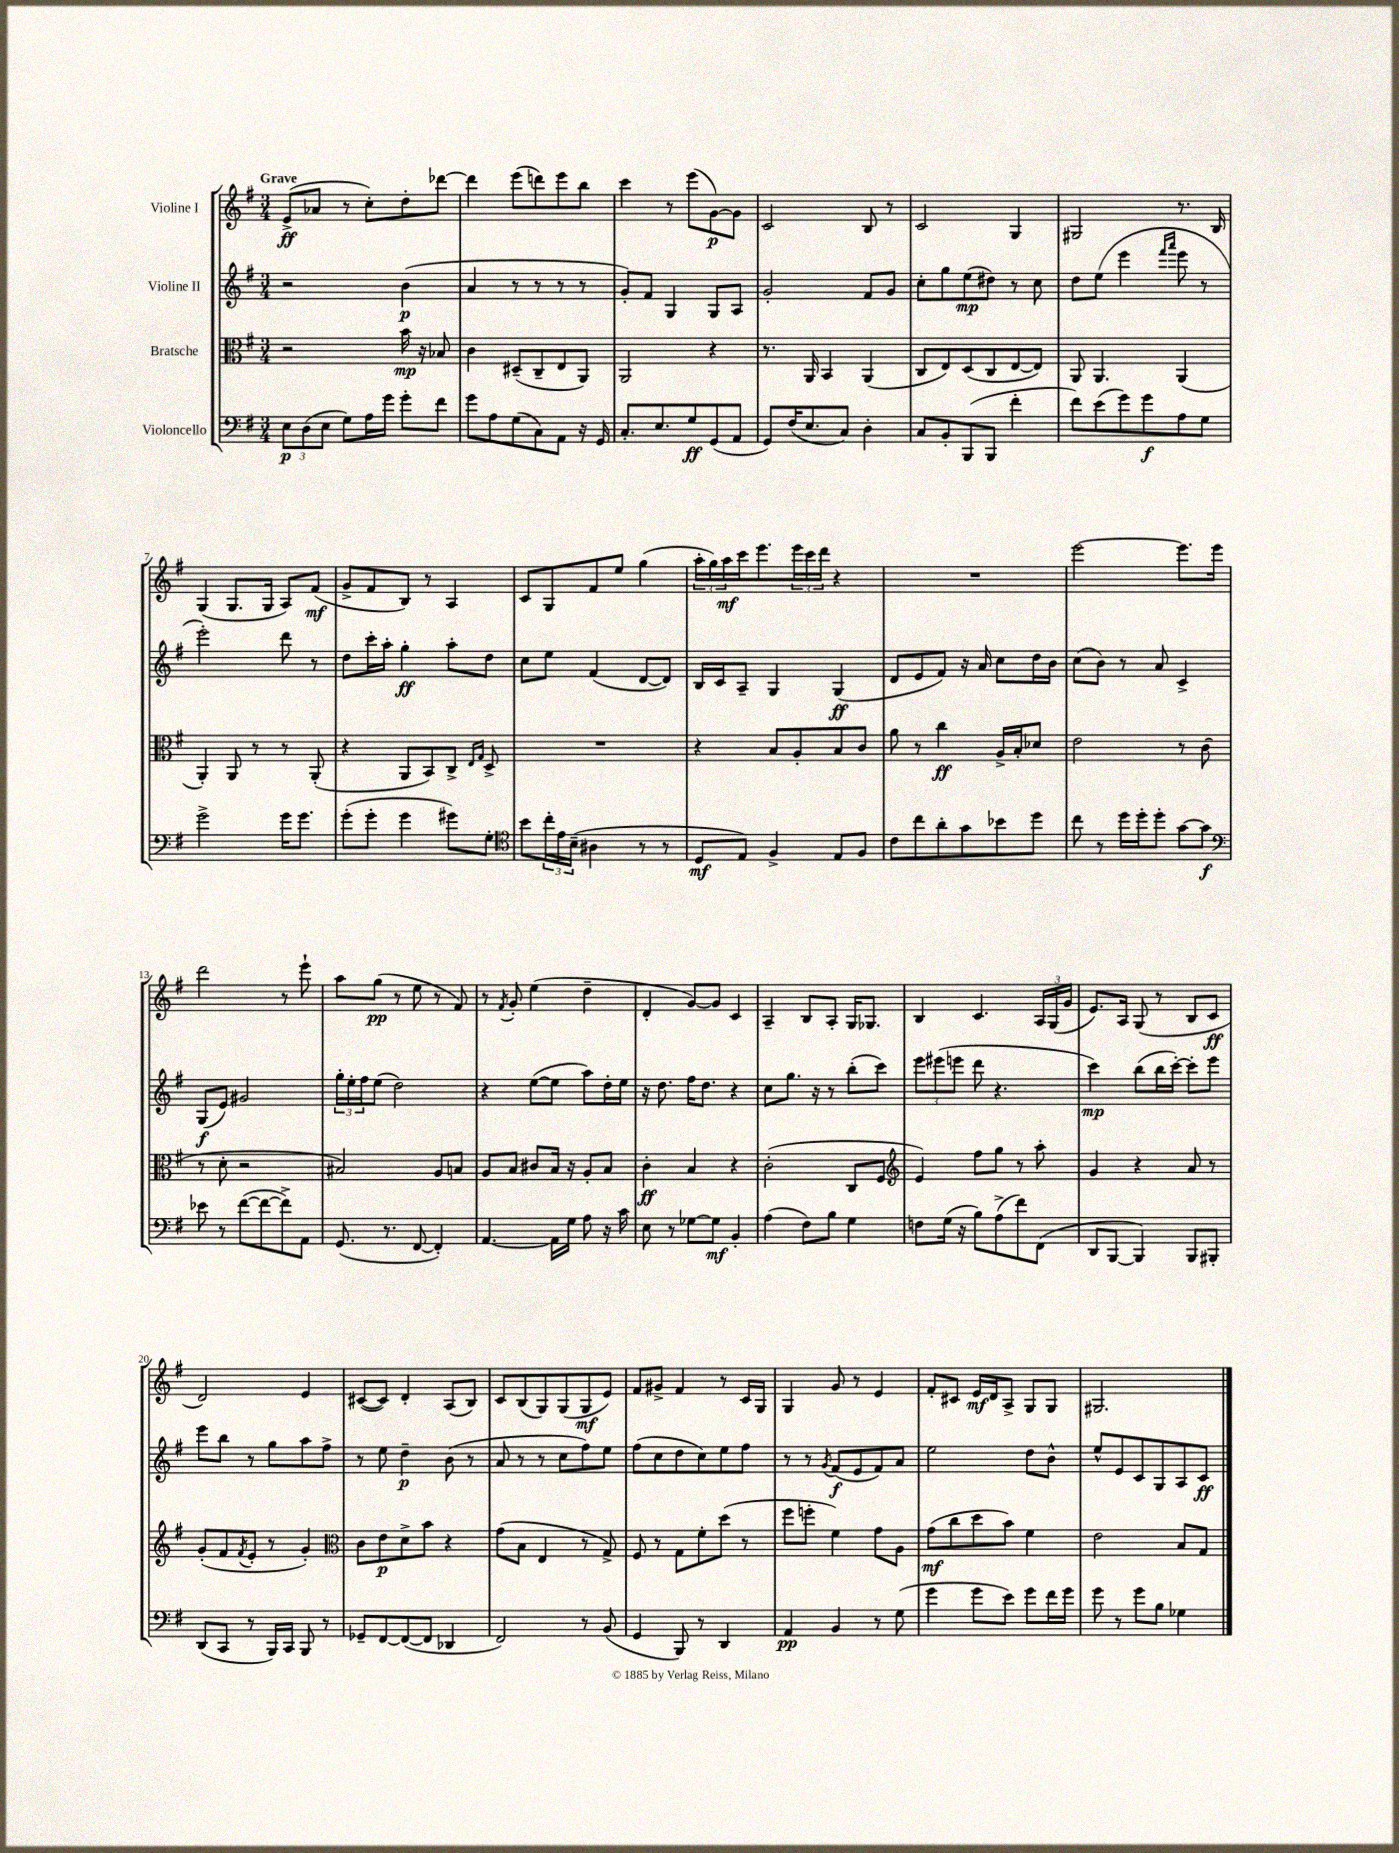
<<
\new StaffGroup <<
\new Staff = "s0" \with { instrumentName = "Violine I" } {
    \clef treble \key g \major \numericTimeSignature \time 3/4 \tempo "Grave"
    e'8->\ff( aes'8 r8 c''8-.) d''8-. des'''8~ |
    des'''4 e'''8( d'''8) e'''8 b''8 |
    c'''4 r8 e'''8( g'8~\p) g'8 |
    c'2 b8 r8 |
    c'2 g4 |
    gis2 r8. b16 |
    g4( g8. g16 a8) fis'8\mf( |
    g'8-> fis'8 b8) r8 a4 |
    c'8 g8 fis'8 e''8 g''4( |
    \tuplet 3/2 { a''16-. g''16) a''16\mf } c'''16 e'''8. \tuplet 3/2 { e'''16 c'''16 d'''16 } r4 |
    R2. |
    e'''2~ e'''8. e'''16 |
    d'''2 r8 e'''8-! |
    a''8 g''8\pp( r8 e''8 r8 fis'8) |
    r8 \acciaccatura { fis'8 } g'8-. e''4( d''4-- |
    d'4-. g'8~) g'8 c'4 |
    a4-- b8 a8-. g16 ges8. |
    b4 c'4. \tuplet 3/2 { a16 g16( g'16 } |
    e'8.) a16 g8( r8 b8 c'8\ff |
    d'2) e'4 |
    cis'8~( cis'8) d'4-. a8( b8) |
    c'8 b8( g8) g8( g8\mf e'8) |
    fis'8 gis'8-> fis'4 r8 c'16 g16 |
    g4 g'8 r8 e'4 |
    fis'8-. cis'8 e'16\mf d'16 a8-> g8 g8 |
    gis2. \bar "|." |
}
\new Staff = "s1" \with { instrumentName = "Violine II" } {
    \clef treble \key g \major \numericTimeSignature \time 3/4
    r2 b'4\p( |
    a'4 r8 r8 r8 r8 |
    g'8-.) fis'8 g4 g8 a8 |
    g'2-. fis'8 g'8 |
    c''8-. g''8 e''8\mp( dis''8) r8 c''8 |
    d''8 e''8( e'''4 \grace { fis'''16 a'''16 } e'''8 r8 |
    e'''2-.) d'''8 r8 |
    d''8 c'''16-. a''16-. g''4-.\ff a''8-. d''8 |
    c''8 e''8 fis'4( d'8~ d'8) |
    b16 c'16 a8-- g4 g4\ff( |
    d'8 e'8 fis'8) r16 a'16 c''8 d''16 b'16 |
    c''8( b'8) r8 a'8 c'4-> |
    g8\f( e'8) gis'2 |
    \tuplet 3/2 { g''16-. e''16-. fis''16 } e''8( d''2) |
    r4 e''8~( e''8 a''8) d''16-. e''16 |
    r16 d''8. fis''16 d''8. r4 |
    c''8 g''8. r16 r8 b''8-.( c'''8) |
    \tuplet 3/2 { e'''8 eis'''8( e'''8 } d'''8 r4. |
    c'''4\mp) b''8( b''16 c'''16~-.) c'''8-. e'''8 |
    e'''8 b''8 r8 g''8 a''8 fis''8-> |
    r8 e''8 d''4--\p b'8( r8 |
    a'8 r8 r8 c''8 fis''8) e''8 |
    fis''8( c''8 d''8 c''8) e''8 fis''8 |
    r8 r8 \acciaccatura { g'8 } fis'8\f( e'8 fis'8) a'8 |
    e''2 d''8 b'8-^ |
    e''8-^ e'8 c'8 g8 a8 c'8\ff \bar "|." |
}
\new Staff = "s2" \with { instrumentName = "Bratsche" } {
    \clef alto \key g \major \numericTimeSignature \time 3/4
    r2 b'16\mp r16 bes8 |
    c'4 dis8--( c8-- e8 a,8) |
    a,2 r4 |
    r8. a,16 b,4 a,4( |
    c8 e8) d8( c8 e8~ e8) |
    a,8 a,4. a,4( |
    a,4-.) a,8 r8 r8 a,8-.( |
    r4 a,8 b,8) c8-> \grace { e16 g16 } d8-> |
    R2. |
    r4 b8 a8-. b8 c'8 |
    a'8 r8 c''4\ff a16-> b16-. des'8 |
    e'2 r8 c'8( |
    r8 d'8-. r2 |
    bis2) a8 b8 |
    a8 b8 cis'8 b16 r16 a8-. b8 |
    c'4-.\ff b4 r4 |
    c'2-.( c8 fis8 |
    \clef treble e'4) fis''8 g''8 r8 a''8-. |
    g'4 r4 a'8 r8 |
    g'8-.( fis'8 \acciaccatura { fis'8 } e'8-. r8 g'4-.) |
    \clef alto c'8 e'8\p d'8-> b'8 r4 |
    g'8( b8 e4 r8 g8->) |
    fis8 r8 g8 fis'8-. d''8( r8 |
    fis''8 f''8-. fis'4) g'8 a8 |
    g'8\mf( c''8 d''8 b'8) fis'4 |
    e'2 b8 g8 \bar "|." |
}
\new Staff = "s3" \with { instrumentName = "Violoncello" } {
    \clef bass \key g \major \numericTimeSignature \time 3/4
    \tuplet 3/2 { e8\p d8( e8 } g8) a16 g'16 g'8-. fis'8 |
    g'8 a8 g8( c8) a,8 r16 g,16 |
    c8.-. e8. g8\ff g,8( a,8 |
    g,8) fis16( e8. c8) d4-. |
    c8 b,8-. b,,8( b,,8 fis'4-. |
    fis'8) e'8( g'8) g'8\f a8 g8 |
    g'2-> g'16 g'8. |
    g'8-.( g'8-. g'4 gis'8) g8-. |
    \clef tenor b'8 \tuplet 3/2 { c''16-. e'16 b16--( } ais4 r8 r8 |
    d8\mf e8) fis4-> e8 fis8 |
    c'8 c''8 a'8-. g'8 bes'8 d''8 |
    c''8 r8 d''16 d''16-. d''8-. g'8~ g'8\f |
    \clef bass ees'8 r8 fis'8~( fis'8~ fis'8->) a,8 |
    g,8.( r8. fis,8~ fis,4-.) |
    a,4.~ a,16 g16 a8 r16 c'16 |
    e8 r8 ges8~ ges8\mf b,4-. |
    a4( fis8) b8 g4 |
    f8 g16( r16 b8) a8->( fis'8) fis,8( |
    d,8 b,,8~ b,,4) b,,8 bis,,8-. |
    d,8( c,8 r8 b,,16) c,16 b,,8 r8 |
    ges,8-- fis,8~ fis,8~( fis,8 des,4 |
    fis,2) r8 b,8( |
    g,4 b,,8) r8 d,4 |
    a,4\pp b,4 r8 g8( |
    g'4 g'8 e'8) g'8 fis'16 g'16 |
    g'8 r8 g'8 b8 ges4 \bar "|." |
}
>>
>>
